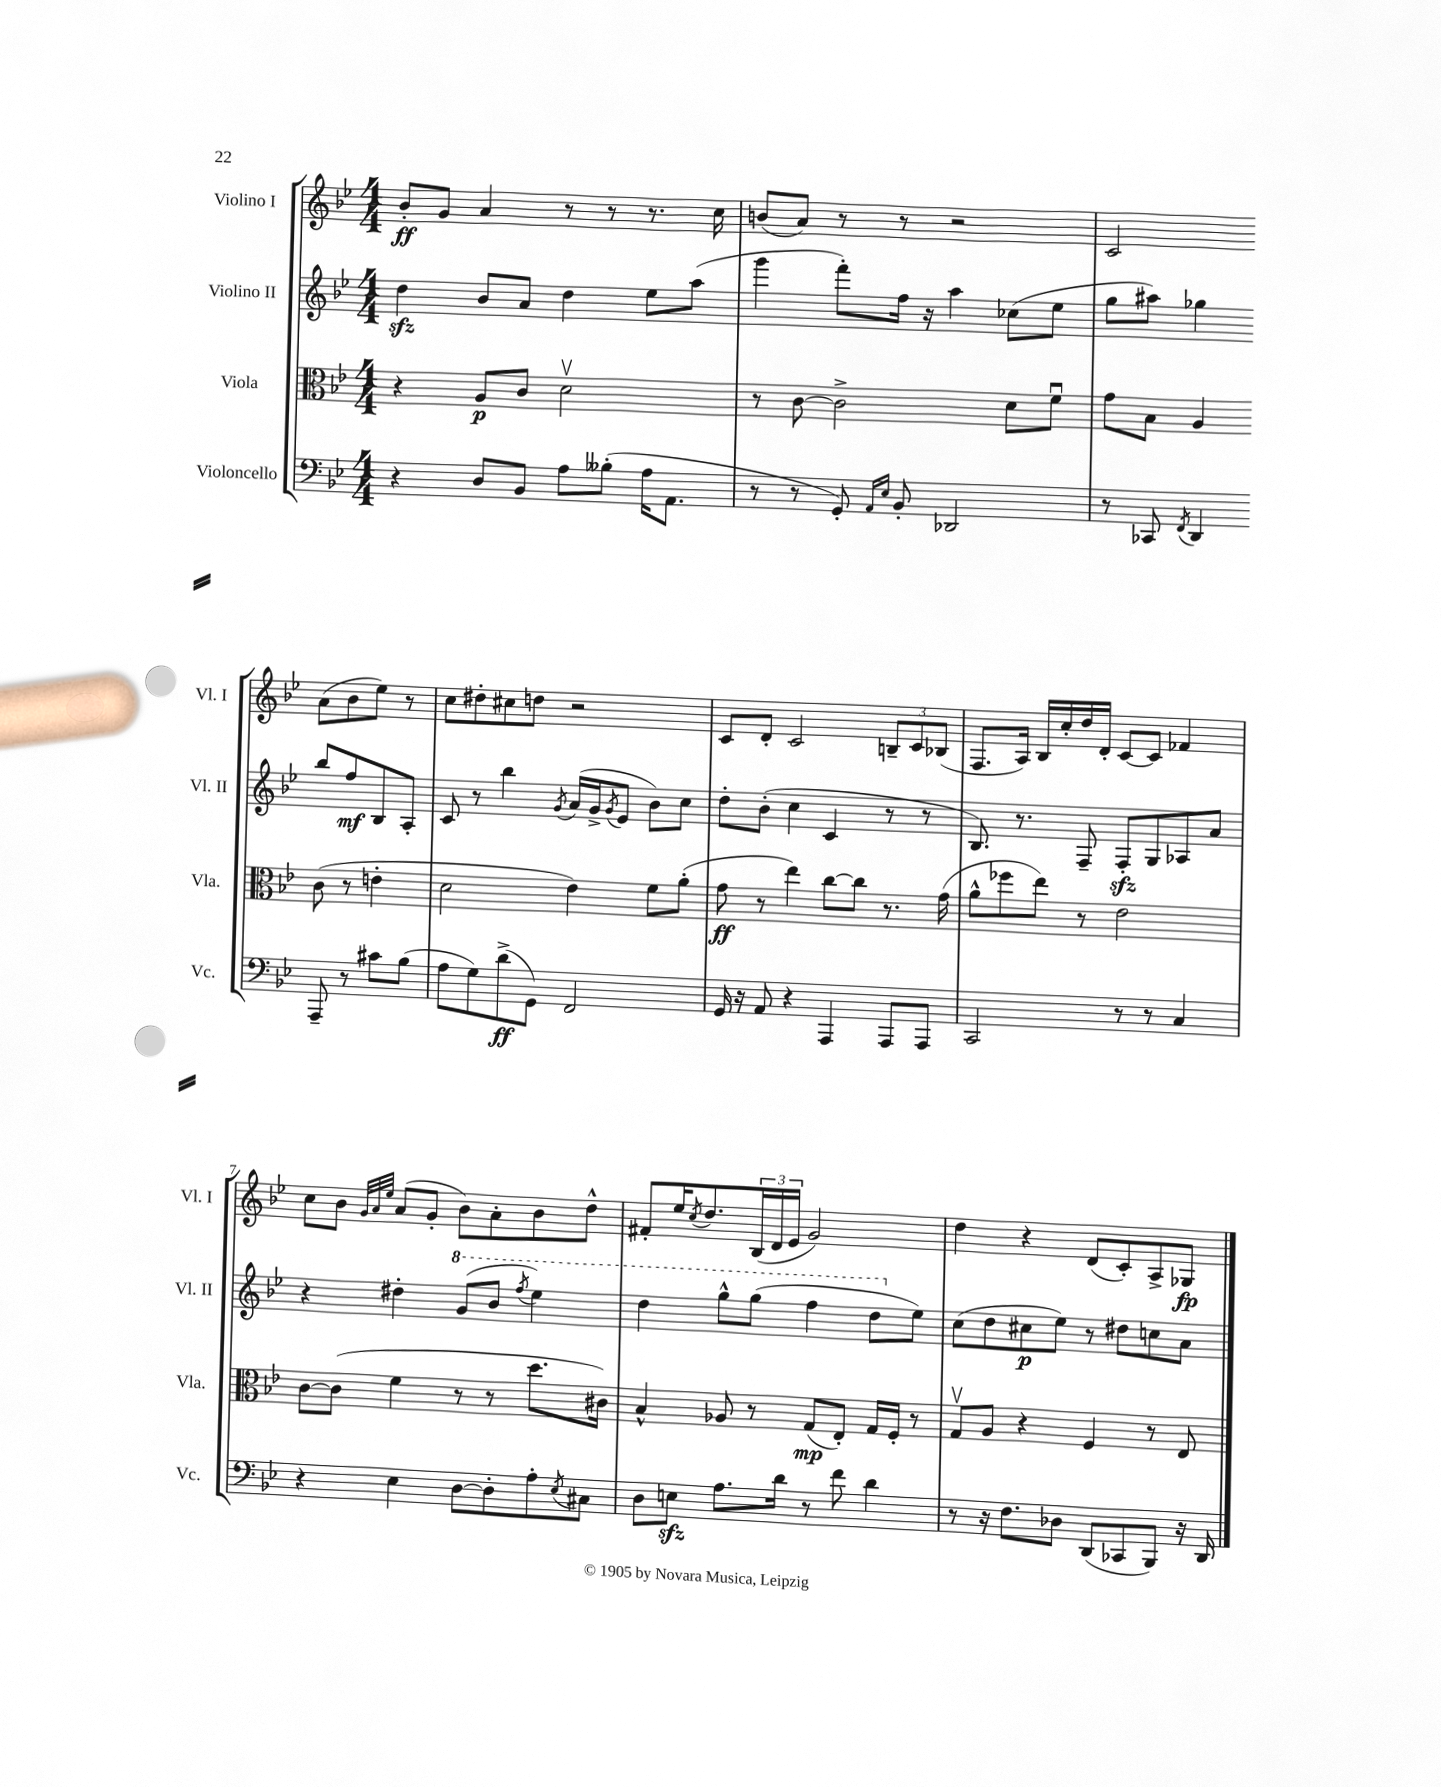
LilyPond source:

<<
\new StaffGroup <<
\new Staff = "s0" \with { instrumentName = "Violino I" shortInstrumentName = "Vl. I" } {
    \clef treble \key bes \major \numericTimeSignature \time 4/4
    bes'8-.\ff g'8 a'4 r8 r8 r8. c''16 |
    b'8( a'8) r8 r8 r2 |
    c'2 a'8( bes'8 ees''8) r8 |
    c''8 dis''8-. cis''8 d''8 r2 |
    c'8 d'8-. c'2 \tuplet 3/2 { b8-- c'8 bes8( } |
    f8. a16) bes16 c''16-. d''16 d'16-. c'8~ c'8 fes'4 |
    c''8 bes'8 \grace { g'32 a'32 ees''32 } a'8( g'8-. bes'8) a'8-. bes'8 d''8-^ |
    fis'8-. ees''16 \acciaccatura { c''8 } d''8. \tuplet 3/2 { bes16( d'16 ees'16 } g'2) |
    d''4 r4 d'8( c'8-.) a8-> ges8\fp \bar "|." |
}
\new Staff = "s1" \with { instrumentName = "Violino II" shortInstrumentName = "Vl. II" } {
    \clef treble \key bes \major \numericTimeSignature \time 4/4
    d''4\sfz bes'8 a'8 d''4 ees''8 a''8( |
    g'''4 f'''8-.) f''16 r16 a''4 ces''8( ees''8 |
    g''8 ais''8) ges''4 bes''8 f''8\mf bes8 a8-. |
    c'8 r8 bes''4 \acciaccatura { g'8 } a'16( g'16-> \acciaccatura { g'8 } ees'8 bes'8) c''8 |
    d''8-. bes'8-.( c''4 c'4 r8 r8 |
    bes8.) r8. f8-- f8-.\sfz g8 aes8 a'8 |
    r4 dis''4-. \ottava #1 g''8( bes''8 \acciaccatura { f'''8 } ees'''4) |
    d'''4 g'''8-^ g'''8( f'''4 d'''8 \ottava #0 ees''8) |
    c''8( d''8 cis''8\p ees''8) r8 dis''8 c''8 a'8 \bar "|." |
}
\new Staff = "s2" \with { instrumentName = "Viola" shortInstrumentName = "Vla." } {
    \clef alto \key bes \major \numericTimeSignature \time 4/4
    r4 a8\p c'8 d'2\upbow |
    r8 c'8~ c'2-> d'8 f'8\downbow |
    g'8 bes8 a4 c'8( r8 e'4-. |
    d'2 ees'4) f'8 a'8-.( |
    g'8\ff r8 ees''4) c''8~ c''8 r8. g'16( |
    a'8-^ fes''8 ees''8) r8 ees'2 |
    c'8~ c'8( f'4 r8 r8 d''8. cis'16) |
    bes4-^ aes8 r8 g8\mp( ees8-.) g16 f16-. r8 |
    g8\upbow a8 r4 f4 r8 ees8 \bar "|." |
}
\new Staff = "s3" \with { instrumentName = "Violoncello" shortInstrumentName = "Vc." } {
    \clef bass \key bes \major \numericTimeSignature \time 4/4
    r4 d8 bes,8 a8 beses8-.( a16 a,8. |
    r8 r8 g,8-.) \grace { a,16 ees16 } bes,8-. des,2 |
    r8 ces,8 \acciaccatura { f,8 } d,4 a,,8-- r8 cis'8 bes8( |
    a8 g8) d'8->\ff( g,8) f,2 |
    g,16 r16 a,8 r4 a,,4 a,,8 a,,8 |
    c,2 r8 r8 c4 |
    r4 ees4 d8~ d8-. a8-. \acciaccatura { ees8 } cis8 |
    d8 e8\sfz a8. d'16 r8 f'8 d'4 |
    r8 r16 f8. des8 d,8( ces,8 bes,,8) r16 d,16 \bar "|." |
}
>>
>>
